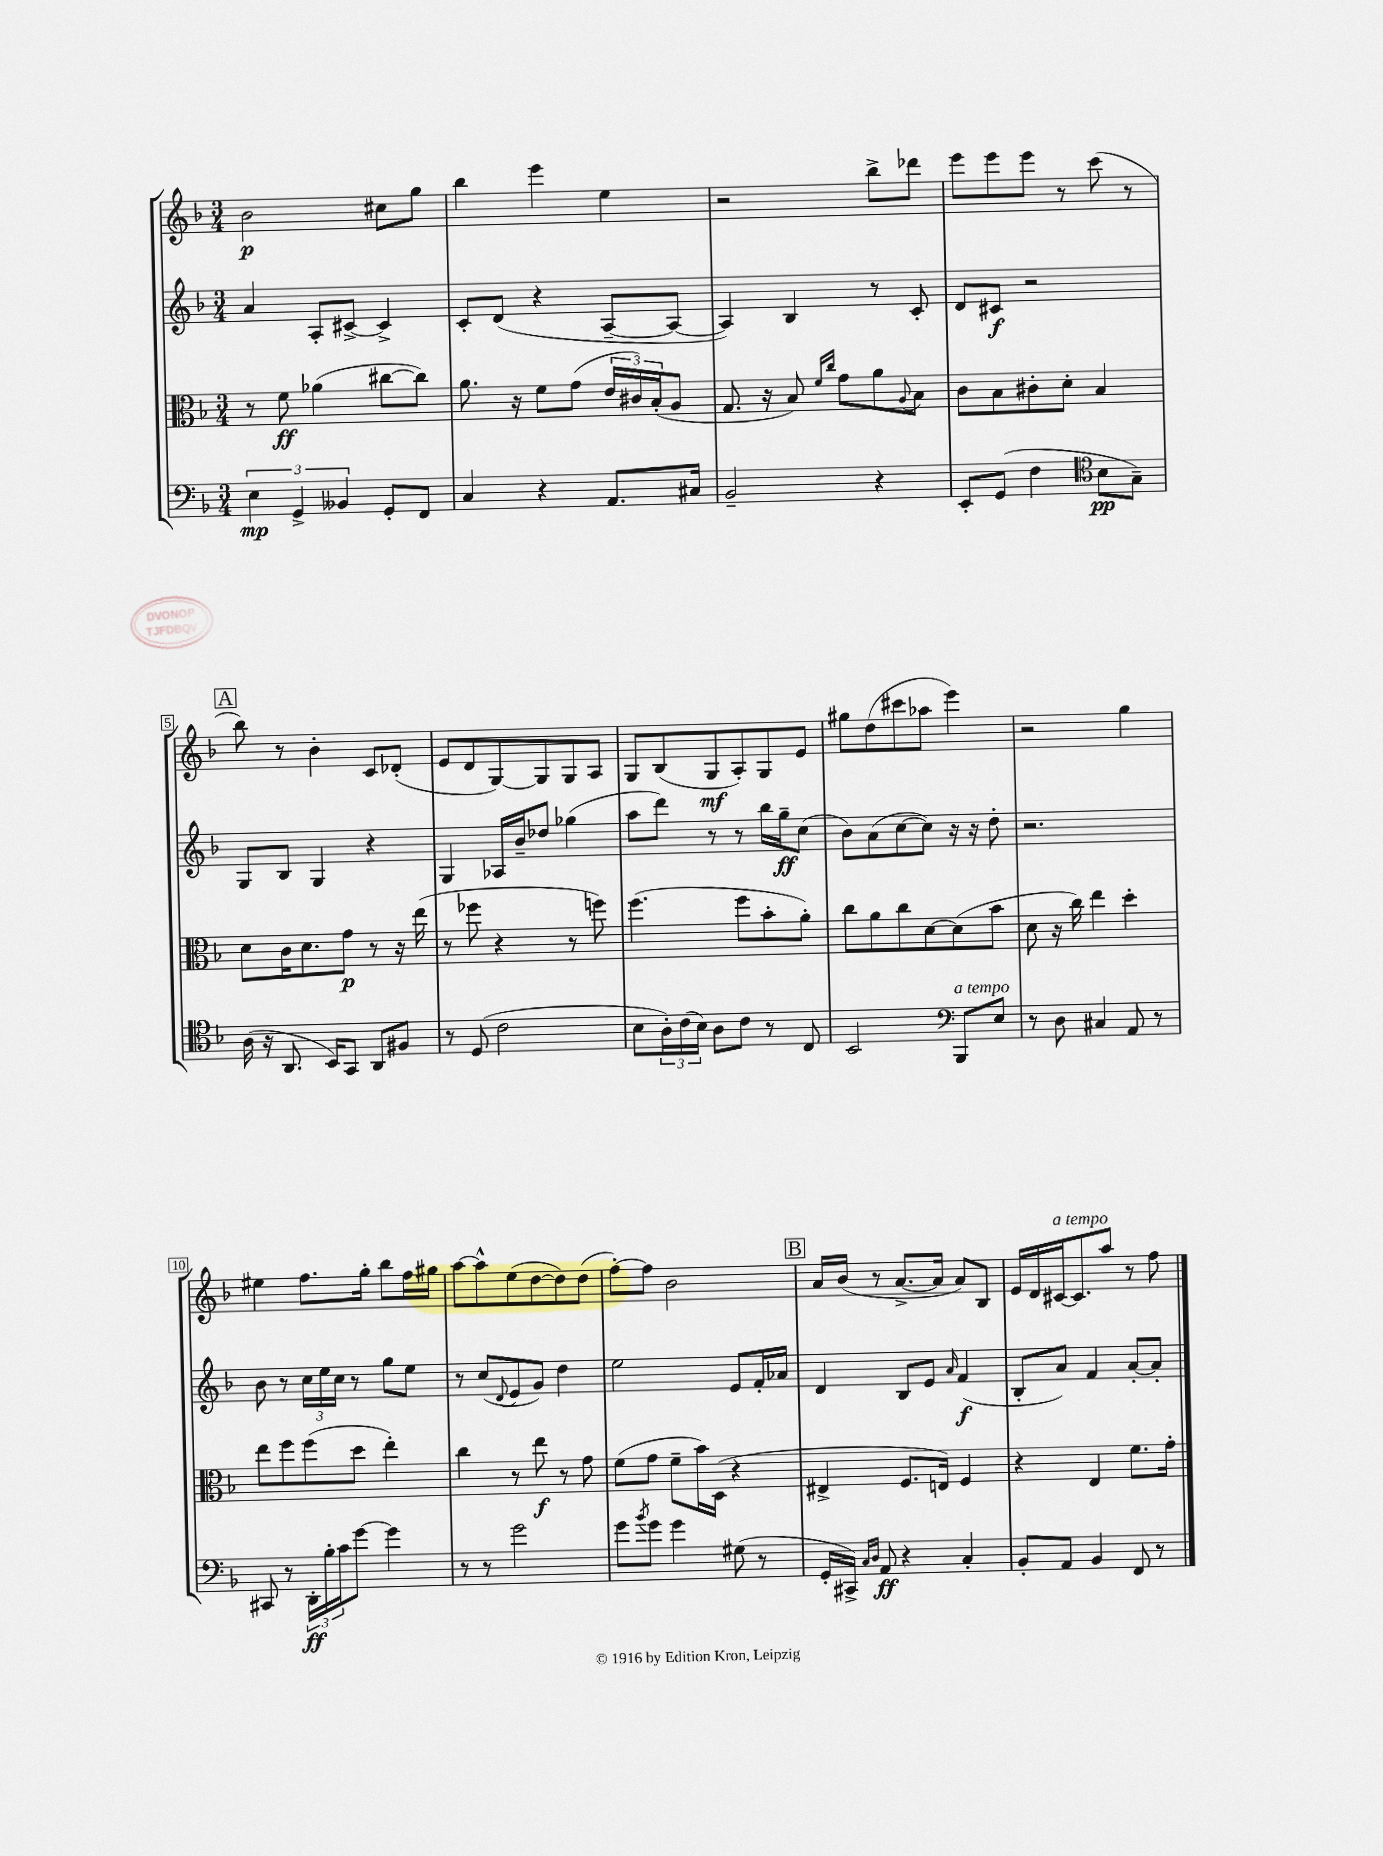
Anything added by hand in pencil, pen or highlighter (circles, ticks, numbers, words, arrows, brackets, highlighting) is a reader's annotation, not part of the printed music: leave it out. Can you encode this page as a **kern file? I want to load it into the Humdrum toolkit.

**kern	**kern	**kern	**kern
*staff4	*staff3	*staff2	*staff1
*clefF4	*clefC3	*clefG2	*clefG2
*k[b-]	*k[b-]	*k[b-]	*k[b-]
*M3/4	*M3/4	*M3/4	*M3/4
6E	8r	4a	2b-
.	8f	.	.
6GG^	.	.	.
.	(4a-	8A'	.
6BB--	.	.	.
.	.	[8c#^	.
8GG'	[8cc#	4c#^]	8cc#
8FF	8cc#])	.	8gg
=	=	=	=
4C	8.a	8c'	4bb-
.	.	(8d	.
.	16r	.	.
4r	8f	4r	4eee
.	(8g	.	.
8.AA	24e	[8A~	4ee
.	24c#)	.	.
.	(24B-'	.	.
.	8A	8A_	.
16C#	.	.	.
=	=	=	=
2BB-~	8.G	4A])	2r
.	16r	.	.
.	8B-)	4B-	.
.	16qqf	.	.
.	16qqcc	.	.
.	8g	.	.
4r	8a	8r	8bb-^
.	8qqA	.	.
.	8B-	8c'	8ddd-
=	=	=	=
8EE'	8c	8d	8eee
(8GG	8B-	8c#	8eee
4F	8c#'	2r	8eee
.	8d'	.	8r
*clefC4	*	*	*
8B-	4B-	.	(8ccc
8G~)	.	.	8r
=	=	=	=
(16A	8d	8G	8bb-)
16r	.	.	.
8.AA	16c	8B-	8r
.	8.d	.	.
.	.	4G	4b-'
16BB-)	.	.	.
8GG	8g	.	.
8AA	8r	4r	8c
8F#	16r	.	(8d-'
.	(16ee	.	.
=	=	=	=
8r	8r	4G	8e
(8D	8ff-	.	8d
2c	4r	16A-	[8G)
.	.	16b-~	.
.	.	8dd-	8G]
.	8r	(4gg-	8G
.	8ff)	.	8A
=	=	=	=
8B-	(4.ff	8aa	8G
24A')	.	8ddd)	(8B-
(24c	.	.	.
24B-)	.	.	.
8A	.	8r	8G
8c	8ff	8r	8A')
8r	8b-'	16bb-	8G
.	.	16gg~	.
8C	8a')	(8cc	8e
=	=	=	=
2BB-	8cc	8b-)	8gg#
.	8a	(8a	(8dd
.	8cc	[8cc	8ccc#
.	[8d	8cc])	8aa-
*clefF4	*	*	*
8BBB-	(8d]	16r	4eee)
.	.	16r	.
8E	8b-	8dd'	.
=	=	=	=
8r	8d	2.r	2r
8D	16r	.	.
.	16cc)	.	.
4C#	4ee	.	.
8AA	4dd'	.	4gg
8r	.	.	.
=	=	=	=
8CC#	8ee	8b-	4ee#
8r	8ff	8r	.
24DD'	(8ff	24cc	8.ff
24B-'	.	24ee	.
24c	.	24cc	.
[8g	8dd	8r	.
.	.	.	16gg'
4g]	4ee')	8gg	8bb-
.	.	8ee	16ff
.	.	.	16gg#
=	=	=	=
8r	4cc	8r	[8aa
8r	.	(8cc	8aa^^]
.	.	8qqd	.
2g	8r	8e	(8ee
.	8ee	8g)	[8dd
.	8r	4dd	8dd])
.	8g	.	(8dd
=	=	=	=
8g	(8f	2ee	[8ff')
8qb-	.	.	.
8g	8g	.	8ff]
4g	8f~	.	2b-
.	16b-)	.	.
.	(16D	.	.
(8G#	4r	8e	.
8r	.	16f'	.
.	.	16a-	.
=	=	=	=
16GG'	4E#^	4d	16a
16CC#^)	.	.	(16b-
16qqC	.	.	.
16qqD	.	.	.
8AA	.	.	8r
4r	8.F	8B-	[8.a^
.	.	8e	.
.	16E)	.	16a]
.	.	16qqa	.
4C'	4F	(4f	8a)
.	.	.	8B-
=	=	=	=
8BB-'	4r	8B-'	16e
.	.	.	16d
8AA	.	8a)	[16c#
.	.	.	8.c#]
4BB-	4E	4f	.
.	.	.	8aa
8FF	8.f	[8a'	8r
8r	.	8a']	8ff
.	16g'	.	.
==	==	==	==
*-	*-	*-	*-
